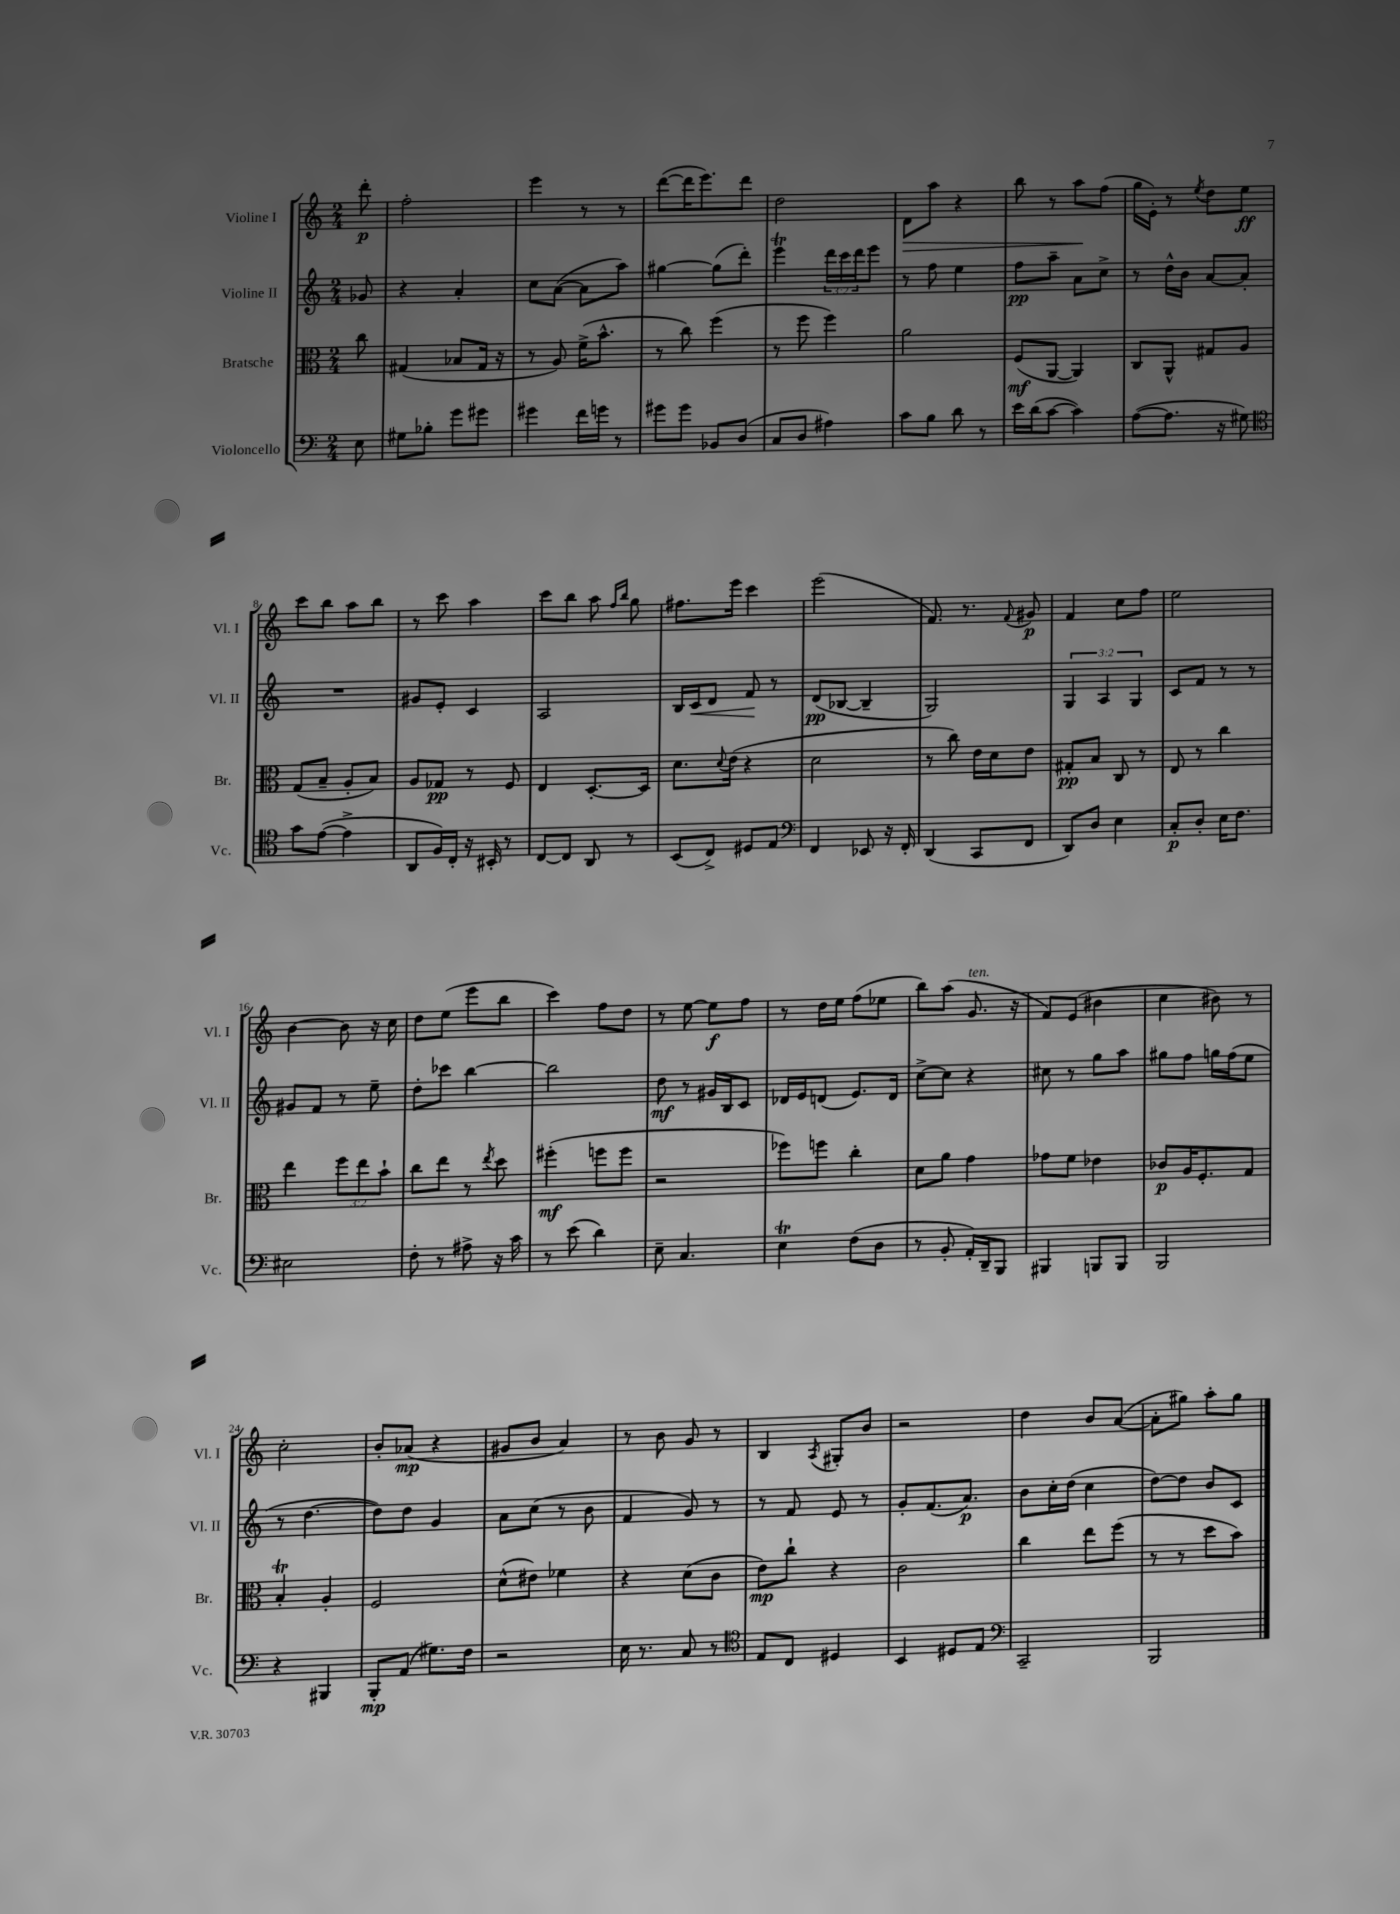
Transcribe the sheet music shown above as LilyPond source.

<<
\new StaffGroup <<
\new Staff = "s0" \with { instrumentName = "Violine I" shortInstrumentName = "Vl. I" } {
    \clef treble \key c \major \numericTimeSignature \time 2/4 \partial 8
    d'''8-.\p |
    f''2-. |
    e'''4 r8 r8 |
    d'''8~( d'''16 e'''8.) d'''8 |
    d''2 |
    d'8\> a''8 r4 |
    b''8 r8 a''8\! f''8( |
    g''16 e'16-.) r8 \acciaccatura { e''8 } d''8 e''8\ff |
    c'''8 b''8 a''8 b''8 |
    r8 c'''8 a''4 |
    c'''8 b''8 a''8 \grace { f''16 b''16 } g''8 |
    fis''8. e'''16 c'''4 |
    e'''2( |
    f'8.) r8. \appoggiatura { f'8 } gis'8\p |
    f'4 c''8 f''8 |
    e''2 |
    b'4~ b'8 r16 c''16 |
    d''8 e''8( e'''8 b''8 |
    c'''4) f''8 d''8 |
    r8 e''8~ e''8\f f''8 |
    r8 d''16 e''16 f''8( ees''8 |
    b''8) a''8( g'8.^\markup { \italic "ten." } r16 |
    f'8) e'8( bis'4 |
    c''4 bis'8) r8 |
    c''2-. |
    b'8-. aes'8\mp( r4 |
    gis'8 b'8 a'4) |
    r8 b'8 g'8 r8 |
    b4 \acciaccatura { a8 } gis8-. b'8 |
    r2 |
    d''4 b'8 a'8~( |
    a'8-. gis''8) a''8-. gis''8 \bar "|." |
}
\new Staff = "s1" \with { instrumentName = "Violine II" shortInstrumentName = "Vl. II" } {
    \clef treble \key c \major \numericTimeSignature \time 2/4 \override Staff.TupletNumber.text = #tuplet-number::calc-fraction-text \partial 8
    ges'8 |
    r4 a'4-. |
    c''8 a'8~( a'8 a''8) |
    gis''4~ gis''8( d'''8-.) |
    e'''4\trill \tuplet 3/2 { d'''16 c'''16 d'''16 } e'''8 |
    r8 f''8 e''4 |
    f''8\pp a''8-- a'8 c''8-> |
    r8 d''16-^ b'16 a'8~ a'8-. |
    R2 |
    gis'8 e'8-. c'4 |
    a2 |
    b16 c'16\< d'8 f'8\! r8 |
    d'8\pp( bes8~ bes4-- |
    g2) |
    \tuplet 3/2 { g4 a4 g4 } |
    c'8 f'8 r8 r8 |
    gis'8 f'8 r8 e''8-- |
    d''8-. ces'''8 b''4~ |
    b''2 |
    d''8\mf r8 gis'16 b16 c'8 |
    des'16 e'16 d'8( e'8.) d'16 |
    c''8~-> c''8 r4 |
    cis''8 r8 g''8 a''8 |
    gis''8 f''8 g''16 f''16( e''8 |
    r8 d''4.~ |
    d''8) d''8 g'4 |
    a'8 c''8( r8 b'8 |
    f'4 g'8) r8 |
    r8 f'8 e'8 r8 |
    g'8-. f'8.( a'8.\p) |
    b'8 c''16-. d''16( c''4 |
    d''8~) d''8 b'8 c'8 \bar "|." |
}
\new Staff = "s2" \with { instrumentName = "Bratsche" shortInstrumentName = "Br." } {
    \clef alto \key c \major \numericTimeSignature \time 2/4 \override Staff.TupletNumber.text = #tuplet-number::calc-fraction-text \partial 8
    c''8 |
    gis4( bes8 gis16 r16 |
    r8 a8) f'16->( b'8.-^ |
    r8 c''8) f''4( |
    r8 f''8 f''4) |
    a'2 |
    f8\mf( a,8~ a,4) |
    c8 a,8-^ gis8 a8 |
    g8( b8-- a8-. b8) |
    a8 ges8\pp r8 f8 |
    e4 d8.~-. d16 |
    d'8. \appoggiatura { d'8 } e'16( r4 |
    d'2 |
    r8 c''8) e'16 d'16 e'8 |
    gis8-.\pp b8 c8 r8 |
    e8 r8 c''4 |
    e''4 \tuplet 3/2 { f''8 e''8 b'8-! } |
    c''8 e''8 r8 \acciaccatura { e''8 } d''8 |
    fis''4-.\mf( f''8 f''8 |
    r2 |
    fes''8) f''8 c''4-. |
    d'8 a'8 g'4 |
    ges'8 f'8 ees'4 |
    ces'8\p a16 f8.-. g8 |
    b4-.\trill a4-. |
    f2 |
    d'8-^( eis'8) fes'4 |
    r4 d'8( c'8 |
    e'8\mp) c''8-! r4 |
    c'2 |
    c''4 e''8 f''8( |
    r8 r8 d''8 b'8) \bar "|." |
}
\new Staff = "s3" \with { instrumentName = "Violoncello" shortInstrumentName = "Vc." } {
    \clef bass \key c \major \numericTimeSignature \time 2/4 \partial 8
    e8 |
    gis8 bes8-. g'8 gis'8 |
    gis'4 f'16 g'16 r8 |
    gis'8 gis'8 bes,8 d8( |
    c8 d8 ais4) |
    c'8 b8 d'8 r8 |
    e'16 d'16( c'8~ c'4) |
    a8~( a8. r16 gis8) |
    \clef tenor g'8 e'8~( e'4-> |
    a,8 f16) c16-. r16 bis,16-. r8 |
    c8~ c8 a,8 r8 |
    b,8( c8->) dis8 e8 |
    \clef bass f,4 ees,8 r16 f,16-. |
    d,4( c,8 f,8 |
    d,8) d8 e4 |
    c8-.\p d8-. e16 f8. |
    eis2 |
    f8-. r8 ais8-> r16 c'16 |
    r8 e'8( d'4) |
    e8-- c4. |
    e4\trill f8( d8 |
    r8 b,8-. a,16-.) d,16-- b,,8 |
    bis,,4 b,,8 b,,8 |
    b,,2 |
    r4 bis,,4 |
    b,,8-.\mp a,8( gis8.) f16 |
    r2 |
    e16 r8. c8 r8 |
    \clef tenor e8 c8 dis4 |
    b,4 dis8 e8 |
    \clef bass c,2-- |
    b,,2 \bar "|." |
}
>>
>>
